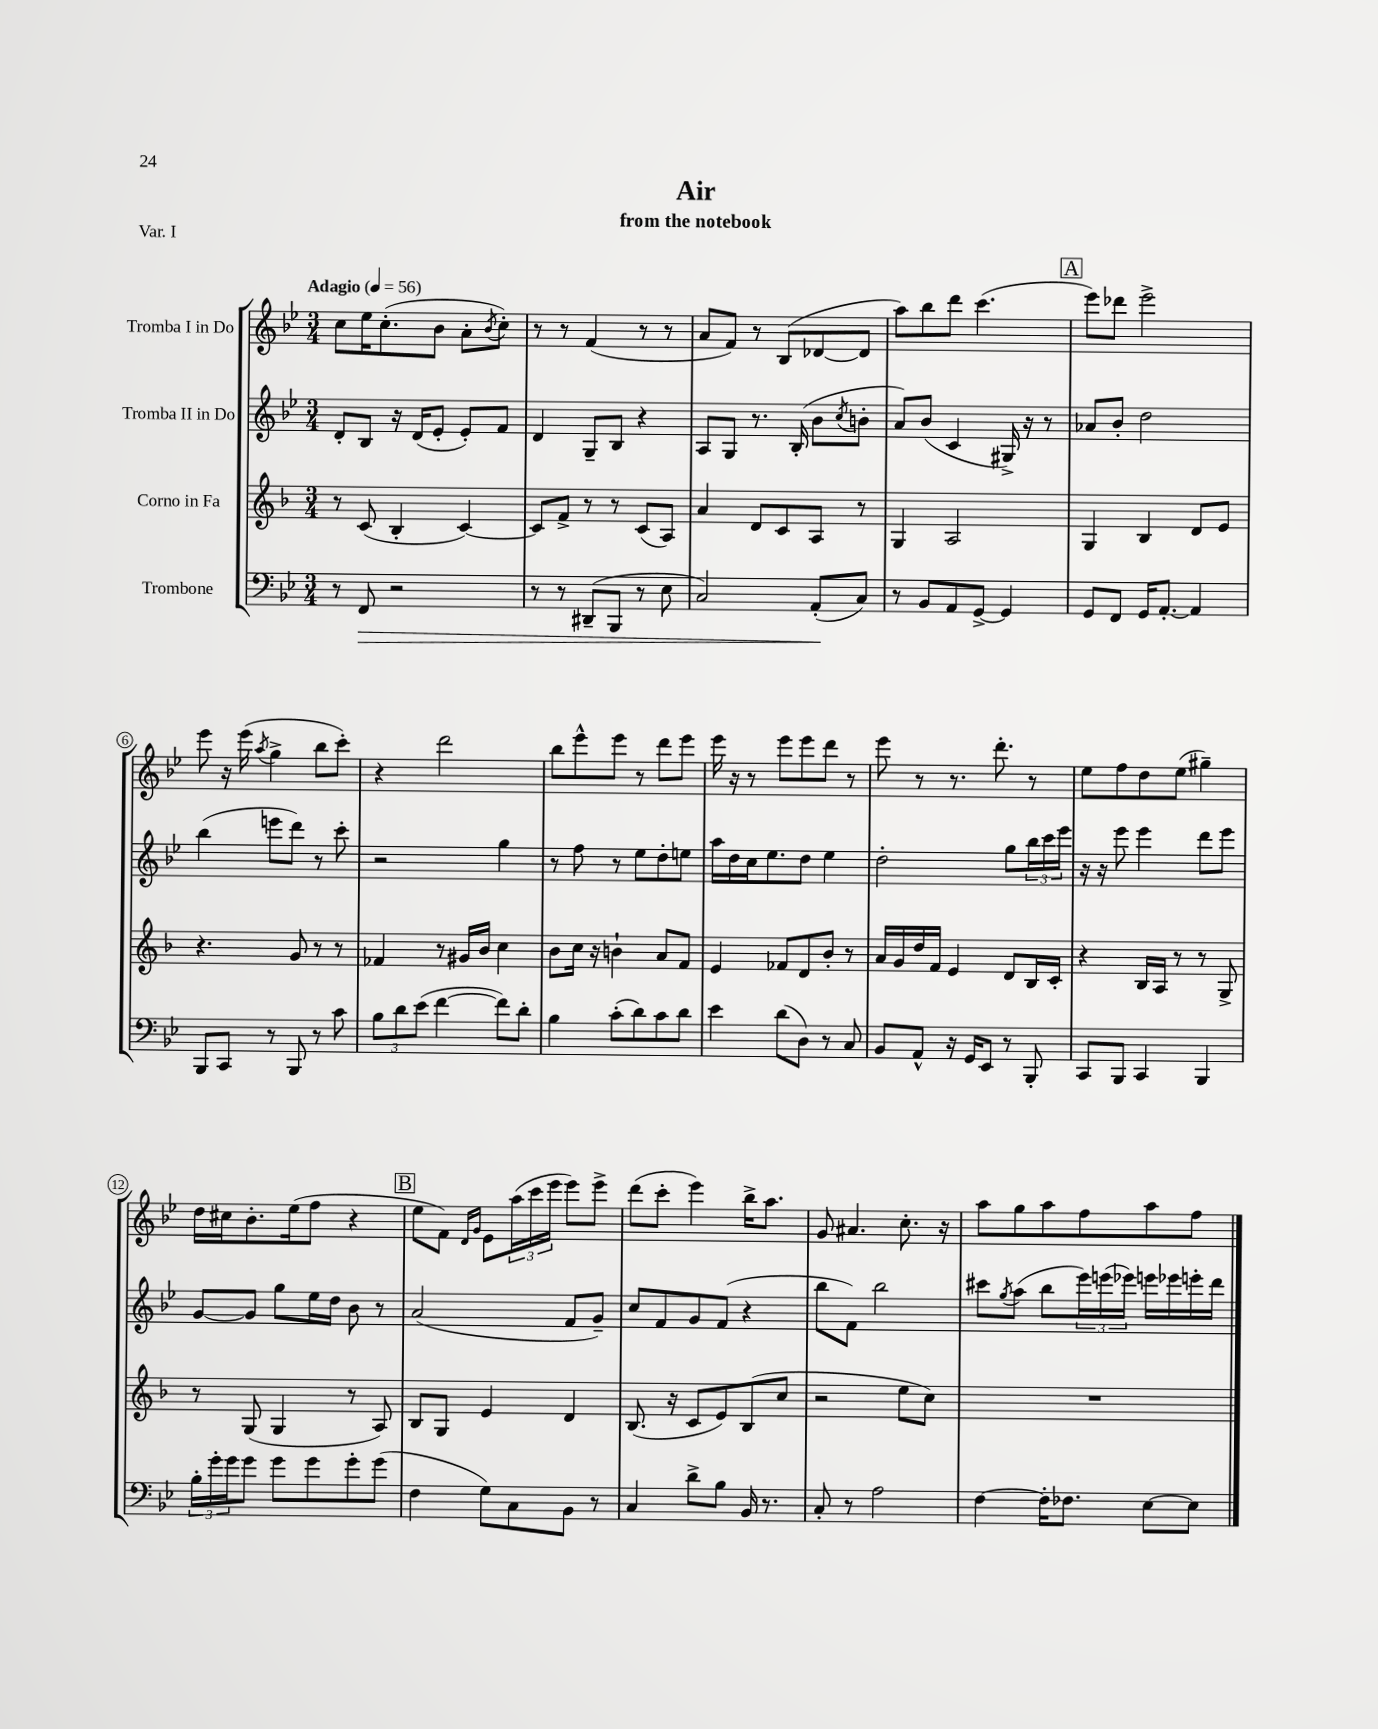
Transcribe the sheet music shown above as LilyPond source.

\header { title = "Air" subtitle = "from the notebook" piece = "Var. I" }
<<
\new StaffGroup <<
\new Staff = "s0" \with { instrumentName = "Tromba I in Do" } {
    \clef treble \key bes \major \numericTimeSignature \time 3/4 \tempo "Adagio" 4 = 56
    c''8 ees''16 c''8.-.( bes'8 a'8-. \acciaccatura { bes'8 } c''8-.) |
    r8 r8 f'4( r8 r8 |
    a'8 f'8) r8 bes8( des'8~ des'8 |
    a''8) bes''8 d'''8 c'''4.( |
    \mark \markup { \box "A" } ees'''8) des'''8 ees'''2-> |
    ees'''8 r16 ees'''16( \acciaccatura { a''8 } g''4-> bes''8 c'''8-.) |
    r4 d'''2 |
    bes''8 ees'''8-^ ees'''8 r8 d'''8 ees'''8 |
    ees'''16 r16 r8 ees'''8 ees'''8 d'''8 r8 |
    ees'''8 r8 r8. d'''8.-. r8 |
    ees''8 f''8 d''8 ees''8( gis''4--) |
    d''16 cis''16 bes'8.-. ees''16( f''8 r4 |
    \mark \markup { \box "B" } ees''8 f'8) \grace { d'16 g'16 } ees'8 \tuplet 3/2 { a''16( c'''16 ees'''16 } ees'''8) ees'''8-> |
    d'''8( c'''8-. ees'''4) bes''16-> a''8. |
    g'8 ais'4. c''8.-. r16 |
    a''8 g''8 a''8 f''8 a''8 f''8 \bar "|." |
}
\new Staff = "s1" \with { instrumentName = "Tromba II in Do" } {
    \clef treble \key bes \major \numericTimeSignature \time 3/4
    d'8-. bes8 r16 d'16( ees'8-. ees'8-.) f'8 |
    d'4 g8-- bes8 r4 |
    a8 g8 r8. bes16-.( bes'8 \acciaccatura { c''8 } b'8-. |
    a'8) bes'8( c'4 gis16->) r16 r8 |
    \mark \markup { \box "A" } aes'8 bes'8-. d''2 |
    bes''4( e'''8 d'''8) r8 c'''8-. |
    r2 g''4 |
    r8 f''8 r8 ees''8 d''8-. e''8 |
    a''16 d''16 c''16 ees''8. d''8 ees''4 |
    d''2-. g''8 \tuplet 3/2 { bes''16 c'''16 ees'''16 } |
    r16 r16 ees'''8 ees'''4 d'''8 ees'''8 |
    g'8~ g'8 g''8 ees''16 d''16 bes'8 r8 |
    \mark \markup { \box "B" } a'2( f'8 g'8--) |
    c''8 f'8 g'8 f'8( r4 |
    bes''8 f'8) bes''2 |
    cis'''8 \acciaccatura { g''8 } a''8( bes''8 \tuplet 3/2 { ees'''16) e'''16( ees'''16) } e'''16 ees'''16 e'''16-. d'''16 \bar "|." |
}
\new Staff = "s2" \with { instrumentName = "Corno in Fa" } {
    \clef treble \key f \major \numericTimeSignature \time 3/4
    r8 c'8( bes4-. c'4~) |
    c'8 f'8-> r8 r8 c'8( a8) |
    a'4 d'8 c'8 a8 r8 |
    g4 a2 |
    \mark \markup { \box "A" } g4 bes4 d'8 e'8 |
    r4. g'8 r8 r8 |
    fes'4 r8 gis'16 bes'16 c''4 |
    bes'8 c''16 r16 b'4-! a'8 f'8 |
    e'4 fes'8 d'8 bes'8-. r8 |
    a'16 g'16 d''16 f'16 e'4 d'8 bes16 c'16-. |
    r4 bes16 a16 r8 r8 g8-> |
    r8 g8( g4 r8 a8) |
    \mark \markup { \box "B" } bes8 g8 e'4 d'4 |
    bes8.( r16 c'8 e'8) bes8( c''8 |
    r2 e''8 c''8) |
    R2. \bar "|." |
}
\new Staff = "s3" \with { instrumentName = "Trombone" } {
    \clef bass \key bes \major \numericTimeSignature \time 3/4
    r8 f,8\> r2 |
    r8 r8 dis,8--( bes,,8 r8 ees8 |
    c2) a,8-.\!( c8) |
    r8 bes,8 a,8 g,8~-> g,4 |
    \mark \markup { \box "A" } g,8 f,8 g,16 a,8.~-. a,4 |
    bes,,8 c,8 r8 bes,,8 r8 c'8 |
    \tuplet 3/2 { bes8 d'8 ees'8( } f'4~ f'8) d'8-. |
    bes4 c'8-.( d'8) c'8 d'8 |
    ees'4 d'8( d8) r8 c8 |
    bes,8 a,8-^ r16 g,16 ees,8 r8 bes,,8-. |
    c,8 bes,,8 c,4 bes,,4 |
    \tuplet 3/2 { bes16-. g'16-. g'16 } g'8 g'8 g'8 g'8-. g'8( |
    \mark \markup { \box "B" } f4 g8) c8 bes,8 r8 |
    c4 d'8-> bes8 bes,16 r8. |
    c8-. r8 a2 |
    f4~ f16-. fes8. ees8~ ees8 \bar "|." |
}
>>
>>
\layout { \context { \Score \override BarNumber.stencil = #(make-stencil-circler 0.1 0.3 ly:text-interface::print) } }
